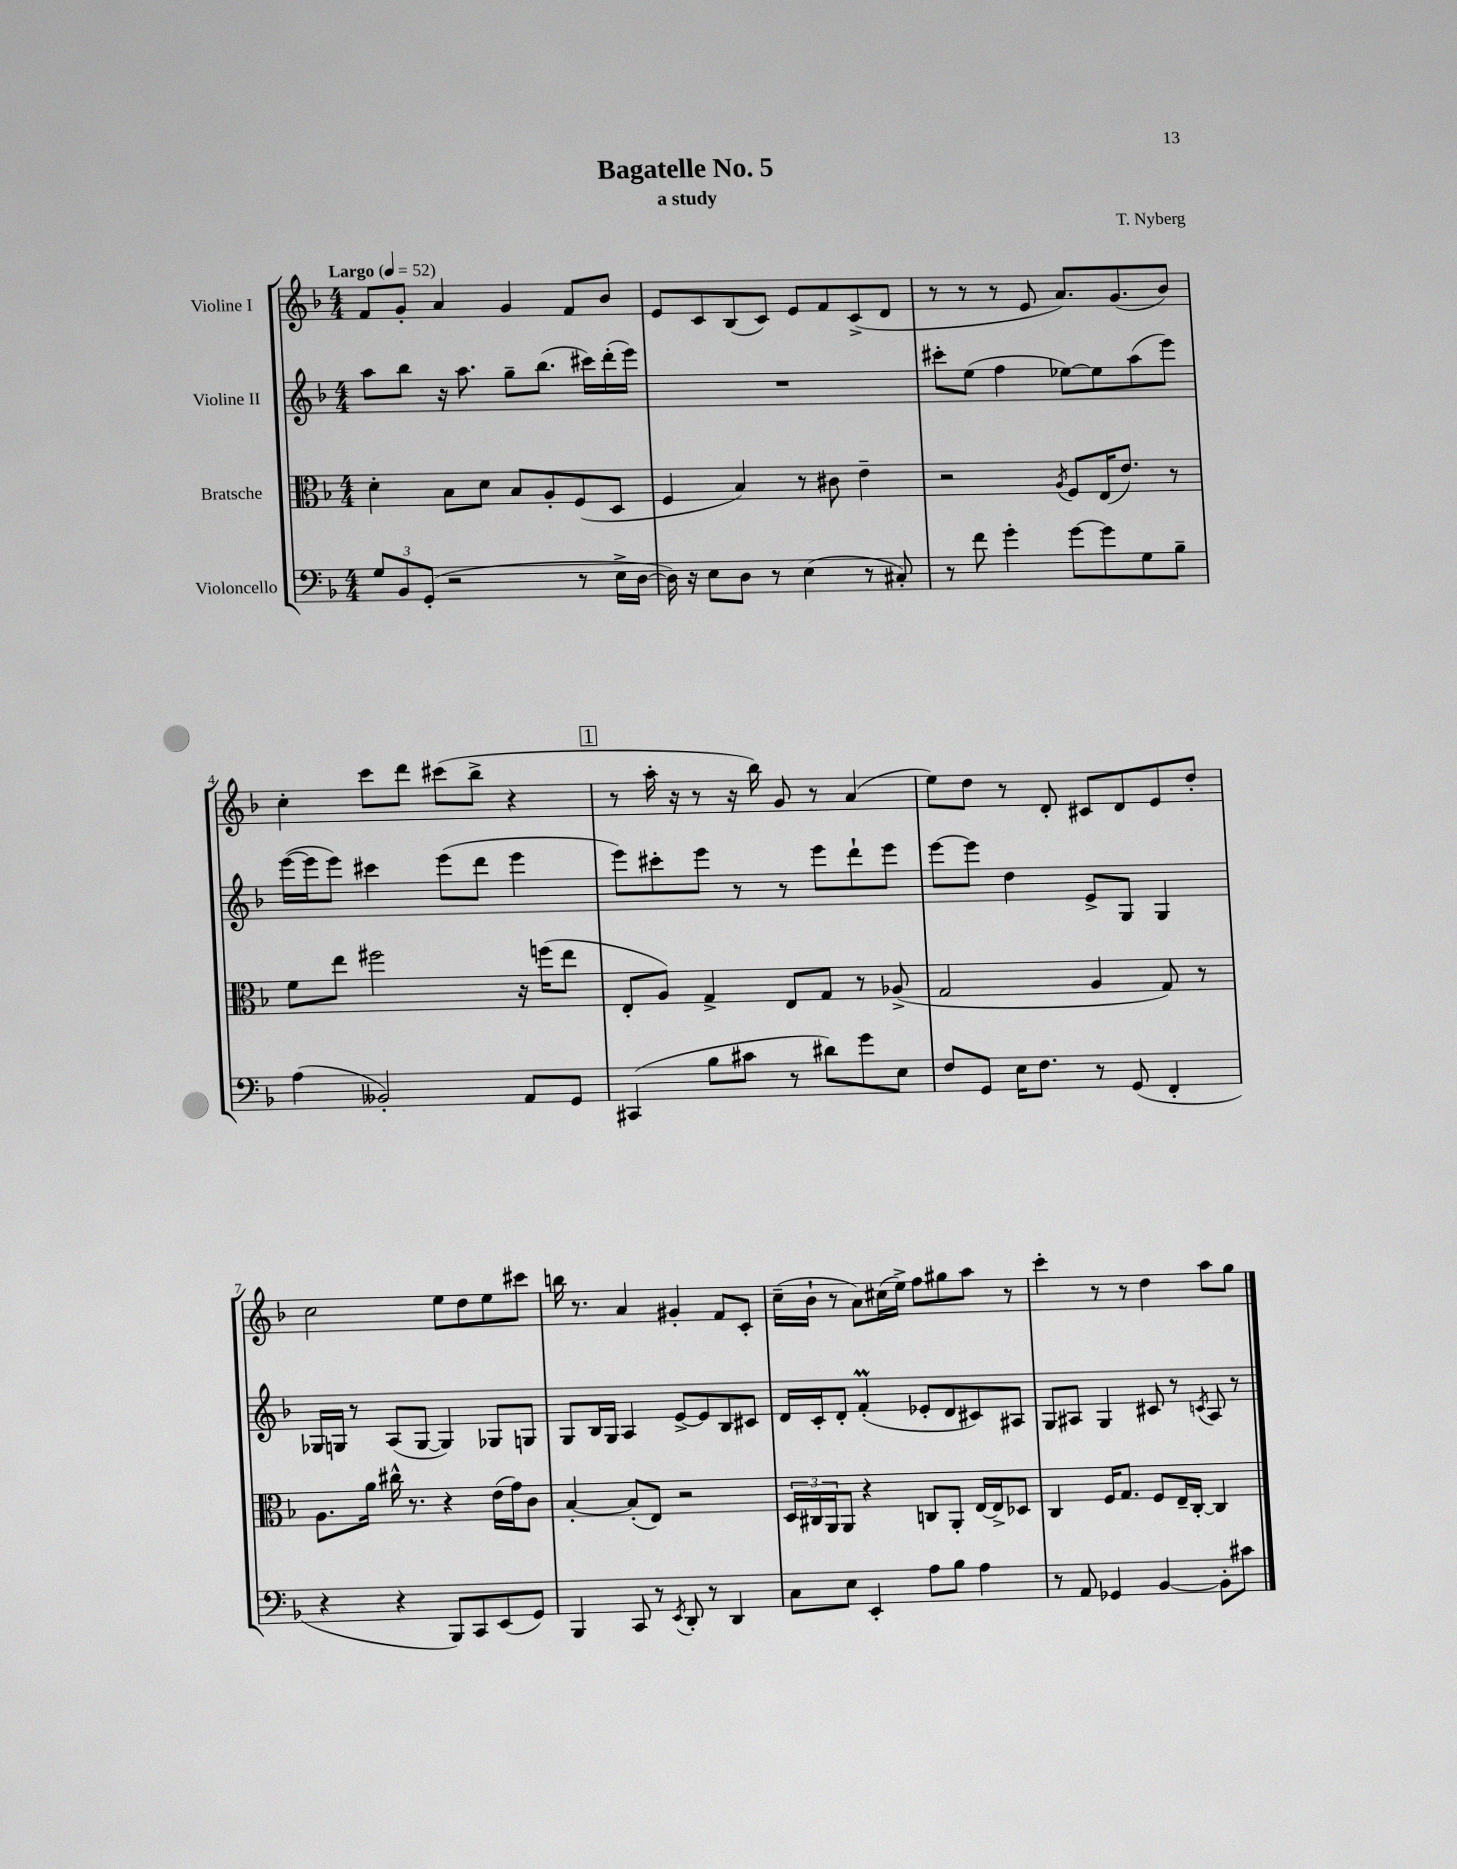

**kern	**kern	**kern	**kern
*staff4	*staff3	*staff2	*staff1
*clefF4	*clefC3	*clefG2	*clefG2
*k[b-]	*k[b-]	*k[b-]	*k[b-]
*M4/4	*M4/4	*M4/4	*M4/4
*MM52	*MM52	*MM52	*MM52
12G	4d'	8aa	8f
12BB-	.	.	.
.	.	8bb-	8g'
(12GG'	.	.	.
2r	8B-	16r	4a
.	.	8.aa	.
.	8d	.	.
.	8B-	8gg~	4g
.	8A'	(8.bb-	.
8r	(8F	.	8f
.	.	16ccc#)	.
16E^	8D	(16ddd'	8b-
[16D	.	16eee)	.
=	=	=	=
16D])	4F	1r	8e
16r	.	.	.
8E	.	.	8c
8D	4B-)	.	(8B-
8r	.	.	8c)
(4E	8r	.	8e
.	8c#	.	8f
8r	4e~	.	(8c^
8C#')	.	.	8d
=	=	=	=
8r	2r	8ccc#'	8r
8f	.	(8ee	8r
4g'	.	4ff	8r
.	.	.	8e
.	8qA	.	.
[8g	8F	[8ee-)	8.a)
8g]	(16E	8ee-]	.
.	8.e)	.	(8.g
8G	.	(8aa	.
8B-~	8r	8eee)	8b-)
=	=	=	=
(4A	8f	([16eee	4cc'
.	.	16eee]	.
.	8ee	8eee)	.
2BB--')	2ff#	4ccc#	8ccc
.	.	.	8ddd
.	.	(8eee	(8ccc#
.	.	8ddd	8bb-^
8AA	16r	4eee	4r
.	(16ff	.	.
8GG	8ee	.	.
=	=	=	=
(4CC#	8E'	8eee)	8r
.	8A)	8ccc#'	16aa'
.	.	.	16r
8B-	4G^	8eee	8r
8c#	.	8r	16r
.	.	.	16bb-)
8r	8E	8r	8g
8d#)	8G	8eee	8r
8g	8r	8ddd`	(4a
8E	(8A-^	8eee	.
=	=	=	=
8F	2G	[8eee	8ee)
8GG	.	8eee]	8dd
16E	.	4dd	8r
8.F	.	.	.
.	.	.	8d'
8r	4A	8e^	8c#
(8GG	.	8G	8d
4FF'	8G)	4G	8e
.	8r	.	8dd'
=	=	=	=
4r	8.A	16G-	2cc
.	.	16G	.
.	.	8r	.
.	16a	.	.
4r	16cc#^^	(8A	.
.	8.r	.	.
.	.	[8G	.
8BBB-)	4r	4G])	8ee
8CC	.	.	8dd
(8EE	(16e	8G-	8ee
.	16g)	.	.
8GG)	8c	8G	8ccc#
=	=	=	=
4BBB-	[4B-'	8G	16bb
.	.	.	8.r
.	.	16B-	.
.	.	16G	.
8CC	(8B-']	4A	4a
8r	8E)	.	.
8qEE	.	.	.
8DD'	2r	[8e^	4g#'
8r	.	8e]	.
4DD	.	8B-	8f
.	.	8c#	8c'
=	=	=	=
8C	24D	16d	(16cc~
.	24C#	.	.
.	.	16c'	16b-`
.	24AA	.	.
8E	8AA	8d'	8r
4EE'	4r	(4f'	8a)
.	.	.	(16cc#
.	.	.	16ee^)
8A	8C	8e-'	8ff
8B-	8AA'	8d	8gg#
4A	[16E	8c#)	8aa
.	16E^]	.	.
.	8D-	8A#	8r
=	=	=	=
8r	4C	8G	4ccc'
8AA	.	8A#	.
4GG-	16F	4G	8r
.	8.G	.	.
.	.	.	8r
[4BB-	8F	8c#	4dd
.	16E~	8r	.
.	[16C'	.	.
.	.	8qc	.
8BB-']	4C]	8A#	8aa
8c#	.	8r	8gg
==	==	==	==
*-	*-	*-	*-
